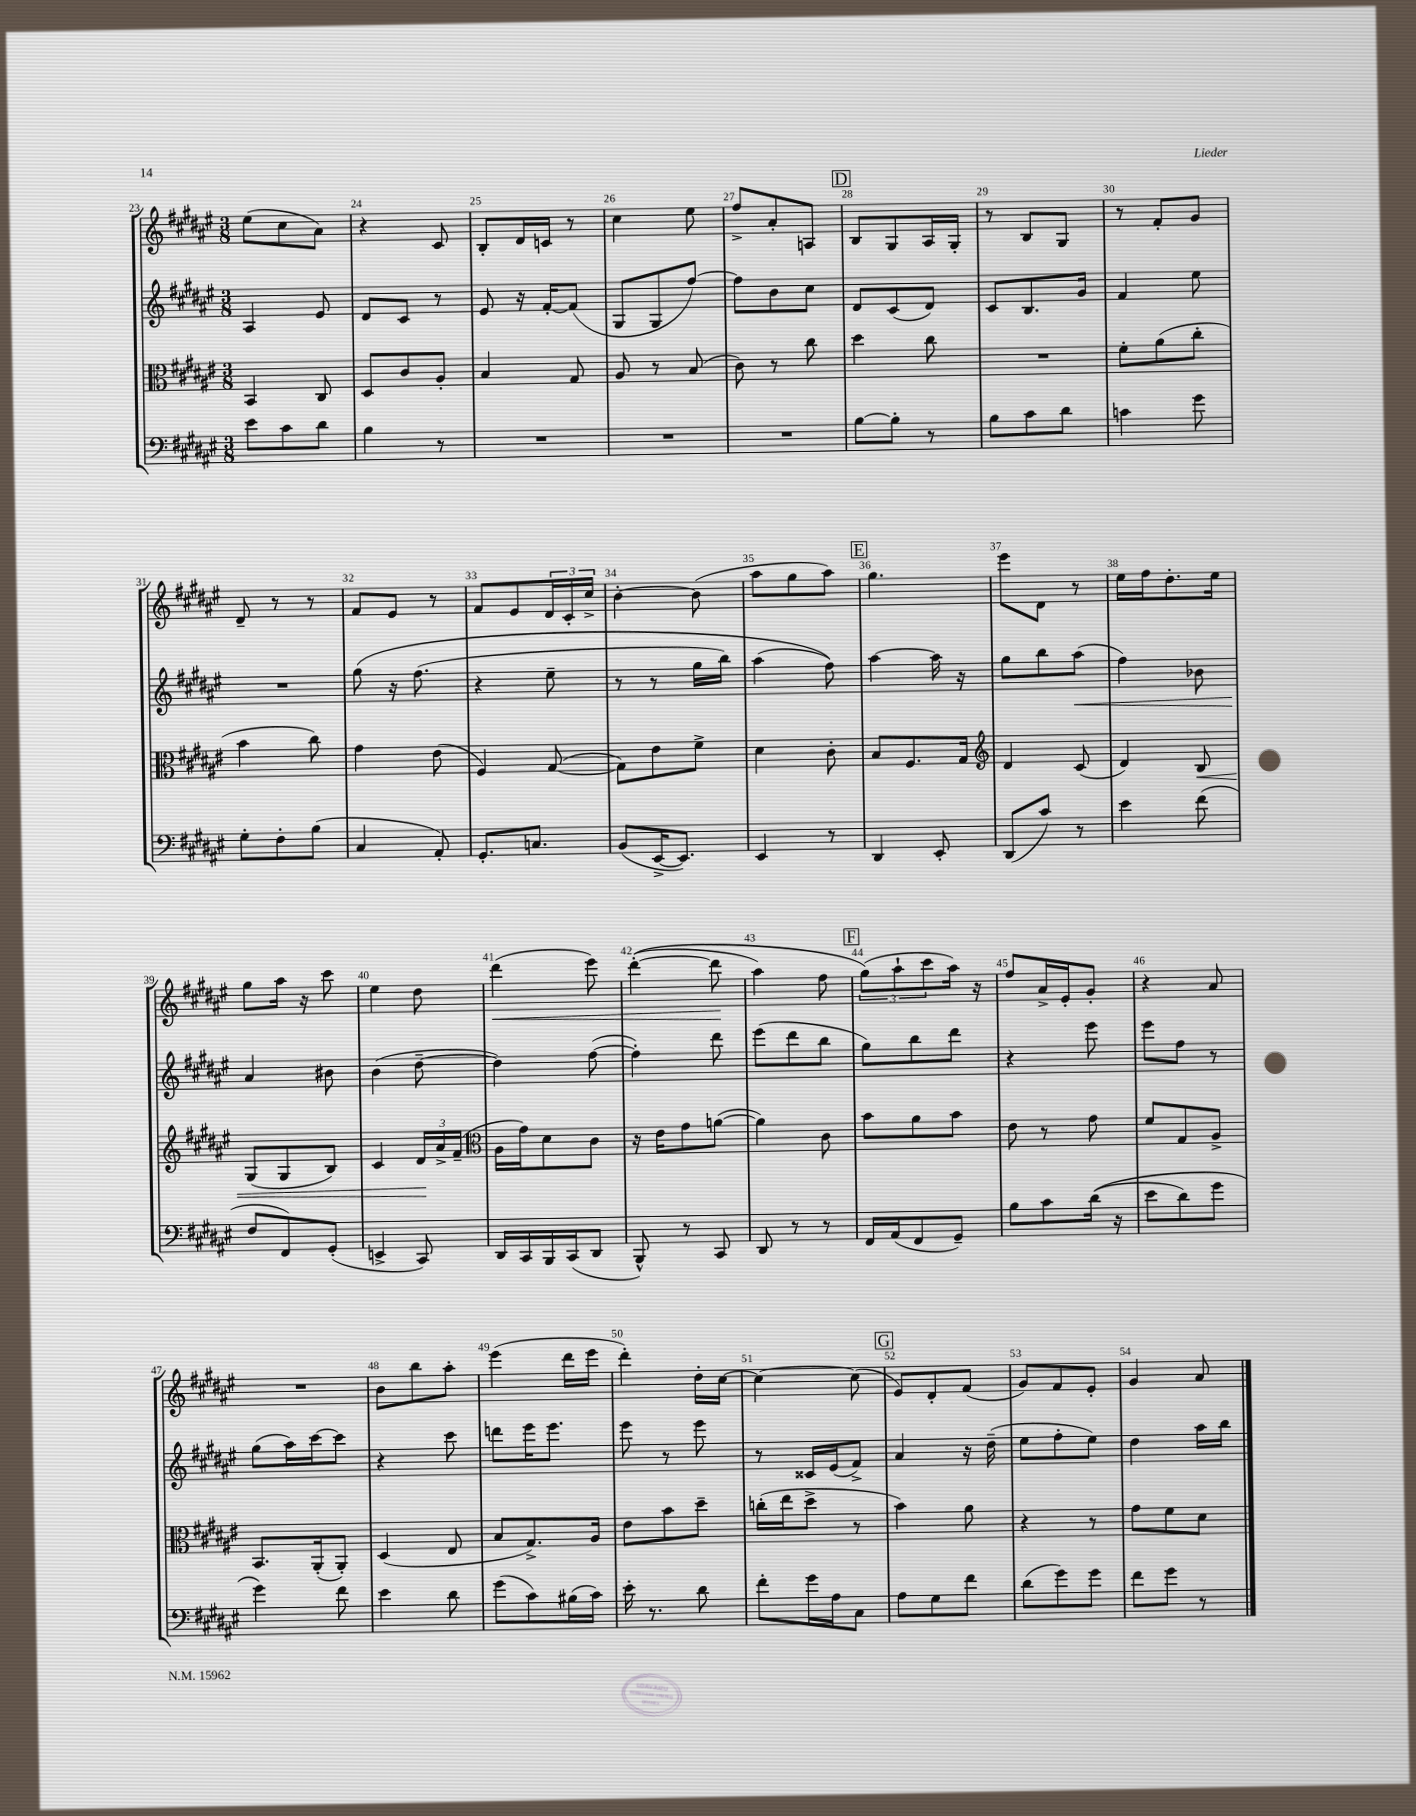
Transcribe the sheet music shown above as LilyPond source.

<<
\new StaffGroup <<
\new Staff = "s0" {
    \clef treble \key fis \major \numericTimeSignature \time 3/8
    eis''8( cis''8 ais'8) |
    r4 cis'8 |
    b8-. dis'16 c'16 r8 |
    cis''4 eis''8 |
    fis''8-> ais'8-. a8 |
    \mark \markup { \box "D" } b8 gis8 ais16 gis16-. |
    r8 b8 gis8 |
    r8 fis'8-. gis'8 |
    dis'8-- r8 r8 |
    fis'8 eis'8 r8 |
    fis'8 eis'8 \tuplet 3/2 { dis'16 cis'16-. cis''16-> } |
    b'4~-. b'8( |
    ais''8 gis''8 ais''8) |
    \mark \markup { \box "E" } gis''4. |
    eis'''8 dis'8 r8 |
    eis''16 fis''16 dis''8.-. eis''16 |
    gis''8 ais''16 r16 cis'''8 |
    eis''4 dis''8 |
    dis'''4\<( eis'''8) |
    dis'''4~-.(\( dis'''8\! |
    ais''4) fis''8 |
    \mark \markup { \box "F" } \tuplet 3/2 { gis''8(\) ais''8-! cis'''8 } ais''16) r16 |
    fis''8 ais'16-> eis'16-. gis'8-. |
    r4 ais'8 |
    R4. |
    b'8 b''8 ais''8-. |
    eis'''4( dis'''16 eis'''16 |
    dis'''4-.) dis''16-. cis''16~ |
    cis''4~ cis''8( |
    \mark \markup { \box "G" } eis'8) dis'8-. fis'8( |
    gis'8) fis'8 eis'8-. |
    gis'4 ais'8 \bar "|." |
}
\new Staff = "s1" {
    \clef treble \key fis \major \numericTimeSignature \time 3/8
    ais4 eis'8 |
    dis'8 cis'8 r8 |
    eis'8 r16 fis'16~-. fis'8( |
    gis8 gis8 fis''8~) |
    fis''8 b'8 cis''8 |
    \mark \markup { \box "D" } dis'8 cis'8( dis'8) |
    cis'8 b8. gis'16 |
    fis'4 eis''8 |
    R4. |
    gis''8\( r16 fis''8.( |
    r4 eis''8-- |
    r8 r8 gis''16 b''16) |
    ais''4( fis''8)\) |
    \mark \markup { \box "E" } ais''4~ ais''16 r16 |
    gis''8 b''8 ais''8\<( |
    fis''4) bes'8 |
    ais'4\! bis'8 |
    b'4( dis''8~-- |
    dis''4) fis''8~( |
    fis''4-.) dis'''8 |
    eis'''8( dis'''8 b''8 |
    \mark \markup { \box "F" } gis''8) b''8 dis'''8 |
    r4 eis'''8 |
    eis'''8 fis''8 r8 |
    gis''8( ais''16) cis'''16~ cis'''8 |
    r4 cis'''8 |
    d'''8 eis'''16 eis'''8. |
    eis'''8 r8 eis'''8 |
    r8 cisis'16 eis'16( fis'8->) |
    \mark \markup { \box "G" } ais'4 r16 dis''16--( |
    eis''8 fis''8-. eis''8) |
    dis''4 ais''16 b''16 \bar "|." |
}
\new Staff = "s2" {
    \clef alto \key fis \major \numericTimeSignature \time 3/8
    b,4 cis8 |
    dis8 cis'8 ais8-. |
    b4 gis8 |
    ais8 r8 b8( |
    cis'8) r8 cis''8 |
    \mark \markup { \box "D" } dis''4 cis''8 |
    R4. |
    fis'8-. ais'8( cis''8-. |
    b'4 cis''8) |
    gis'4 eis'8( |
    fis4) gis8~( |
    gis8) eis'8 fis'8-> |
    dis'4 cis'8-. |
    \mark \markup { \box "E" } b8 fis8. gis16 |
    \clef treble dis'4 cis'8( |
    dis'4) b8\< |
    gis8( gis8 b8) |
    cis'4 \tuplet 3/2 { dis'16\! ais'16-> fis'16--( } |
    \clef alto ais16 gis'16) dis'8 cis'8 |
    r16 eis'16 gis'8 a'8~( |
    a'4) cis'8 |
    \mark \markup { \box "F" } b'8 ais'8 b'8 |
    eis'8 r8 gis'8 |
    fis'8 gis8 ais8-> |
    b,8. ais,16-.( ais,8-.) |
    dis4( eis8 |
    b8 gis8.->) ais16 |
    eis'8 b'8 dis''8-- |
    c''16-.( eis''16 dis''8-> r8 |
    \mark \markup { \box "G" } b'4) ais'8 |
    r4 r8 |
    gis'8 fis'8 dis'8 \bar "|." |
}
\new Staff = "s3" {
    \clef bass \key fis \major \numericTimeSignature \time 3/8
    eis'8 cis'8 dis'8 |
    b4 r8 |
    R4. |
    R4. |
    R4. |
    \mark \markup { \box "D" } b8~ b8-. r8 |
    b8 cis'8 dis'8 |
    c'4 gis'8 |
    gis8-. fis8-. b8( |
    cis4 ais,8-.) |
    gis,8.-. c8. |
    b,8( eis,16~-> eis,8.) |
    eis,4 r8 |
    \mark \markup { \box "E" } dis,4 eis,8-. |
    dis,8( cis'8) r8 |
    eis'4 fis'8( |
    fis8 fis,8) gis,8-.( |
    e,4-> cis,8) |
    dis,16 cis,16 b,,16 cis,16( dis,8 |
    b,,8-^) r8 cis,8 |
    dis,8 r8 r8 |
    \mark \markup { \box "F" } fis,16 ais,16( fis,8 gis,8--) |
    b8 cis'8 dis'16(\( r16 |
    eis'8 dis'8) gis'8 |
    gis'4\) fis'8 |
    eis'4 dis'8 |
    gis'8( cis'8) bis16( cis'16) |
    eis'16-. r8. dis'8 |
    fis'8-. gis'16 ais16 cis8 |
    \mark \markup { \box "G" } ais8 gis8 fis'8 |
    dis'8( gis'8) gis'8 |
    fis'8 gis'8 r8 \bar "|." |
}
>>
>>
\layout { \context { \Score currentBarNumber = #23 \override BarNumber.break-visibility = ##(#f #t #t) barNumberVisibility = #all-bar-numbers-visible } }
